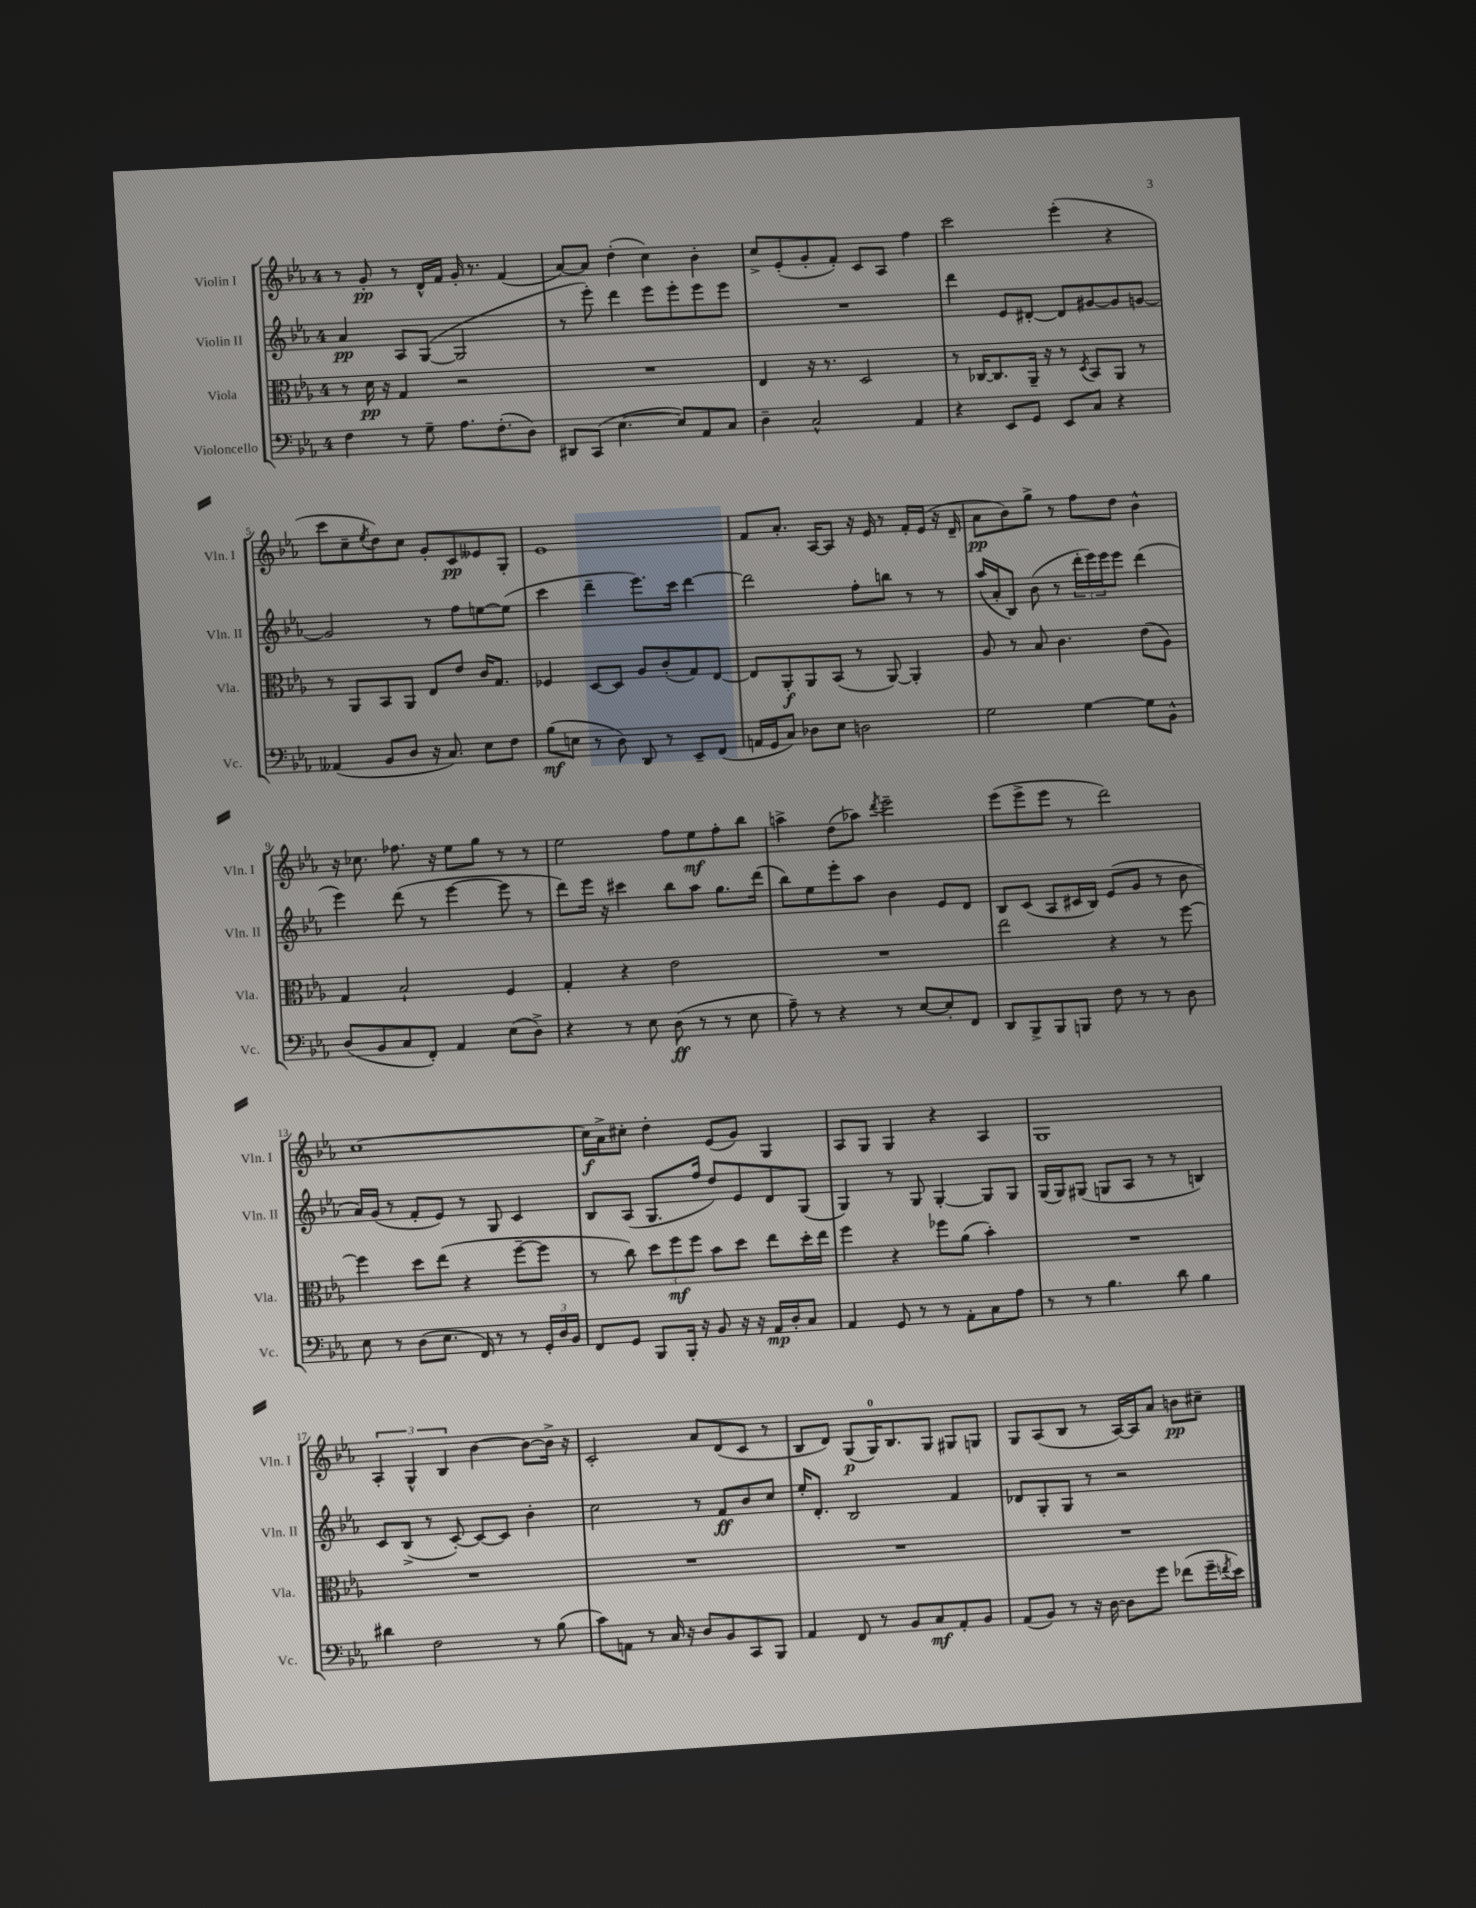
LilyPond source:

<<
\new StaffGroup <<
\new Staff = "s0" \with { instrumentName = "Violin I" shortInstrumentName = "Vln. I" } {
    \clef treble \key ees \major \once \override Staff.TimeSignature.style = #'single-digit \time 4/4
    r8 g'8-.\pp r8 d'16-^ f'16 g'16-. r8. f'4( |
    aes'8~) aes'8 d''4-.( c''4) bes'4-. |
    c''8-> ees'8-.( g'8-. f'8-.) c'8 aes8 f''4 |
    c'''2 ees'''4-.( r4 |
    c'''8 c''8-- \acciaccatura { ees''8 } d''8) c''8 g'8-. c'8\pp eeses'8 g8-. |
    ees'1 |
    f'8 aes'8.-. aes16~ aes8 r16 ees'16 r8 f'16-. ees'16( r16 d'16-- |
    aes'8\pp bes'8) g''8-> r8 f''8 d''8 bes'4-^ |
    r16 ces''8. fes''8. r16 ees''8 g''8 r8 r8 |
    ees''2 f''8 ees''8\mf f''8-. bes''8 |
    a''4-> d''8( aes''8) \acciaccatura { d'''8 } ees'''2-- |
    ees'''8( ees'''8-> ees'''8 r8 d'''2) |
    c''1~ |
    c''16\f aes'16-> cis''8-. d''4-. ees'8( g'8) g4 |
    aes8 g8 g4 r4 aes4 |
    g1 |
    \tuplet 3/2 { aes4-. g4-^ bes4 } bes'4~ bes'8~ bes'16-> r16 |
    c'2-. aes'8 d'8( c'8 r8 |
    bes8 d'8) g8\p( g16-0) bes8. g8 gis8 g8 |
    g8 aes8( bes8 r8 aes16~) aes16 aes'8 b'8\pp cis''8-- \bar "|." |
}
\new Staff = "s1" \with { instrumentName = "Violin II" shortInstrumentName = "Vln. II" } {
    \clef treble \key ees \major \once \override Staff.TimeSignature.style = #'single-digit \time 4/4
    aes'4\pp aes8 g8~( g2 |
    r8 ees'''8-.) d'''4 ees'''8 ees'''8-. ees'''8 ees'''8 |
    R1 |
    d'''4 ees'8 dis'8~-. dis'8 gis'8~ gis'8 g'8~ |
    g'2 r8 f''8 e''8~ e''8( |
    c'''4 d'''4-- ees'''8.) c'''16 d'''4~ |
    d'''2 f''8-. b''8 r8 r8 |
    aes''16( aes'16-. bes8) bes'8( r8 \tuplet 3/2 { d'''16-. ees'''16) ees'''16 } ees'''8 d'''4( |
    ees'''4) d'''8( r8 ees'''4~ ees'''8 r8 |
    d'''8) ees'''16 r16 cis'''4 bes''8 aes''8 g''8. d'''16( |
    bes''8) ees''8 ees'''8-. aes''8 bes'4 ees'8 d'8 |
    bes8 c'8( aes8 cis'16 bes16) ees'8( g'8 r8 bes'8 |
    aes'16) g'16( r8 f'8-. ees'8) r8 g8 c'4 |
    bes8 aes8( g8. f''16 d''8) ees'8 d'8 g8( |
    g4) r8 g8 g4~-. g8 g8 |
    g16( g16) gis8( g8 aes8 r8 r8 b4) |
    c'8 bes8->( r8 c'8~-.) c'8~ c'8 bes'4-. |
    c''2 r8 f'8\ff bes'8 c''8 |
    ees''16-. d'8.-. bes2 f'4 |
    des'8 g8-. g8 r8 r2 \bar "|." |
}
\new Staff = "s2" \with { instrumentName = "Viola" shortInstrumentName = "Vla." } {
    \clef alto \key ees \major \once \override Staff.TimeSignature.style = #'single-digit \time 4/4
    r8 d'16\pp r16 g4 r2 |
    R1 |
    ees4 r16 r8. d2 |
    r8 ces16~ ces8. aes,16-- r16 r8 \acciaccatura { d8 } bes,8 aes,8 r8 |
    r8 aes,8 bes,8 aes,8 ees8 ees'8 c'16 g8. |
    fes4 d8~ d8 aes8 c'8-.( g8) ees8~ |
    ees8 aes,8-.\f aes,8 bes,8( r8 aes,8~) aes,4-. |
    aes8 r8 bes8 c'4. ees'8( aes8) |
    g4 bes2-! f4 |
    g4-. r4 ees'2 |
    R1 |
    ees''2 r4 r8 f''8~ |
    f''4 d''8 ees''8( r4 f''8~-- f''8 |
    r8 c''8) \tuplet 3/2 { d''8 f''8\mf f''8 } bes'8 d''8 ees''8 d''16-. ees''16 |
    f''4 r4 fes''8 aes'8( bes'4-.) |
    R1 |
    R1 |
    R1 |
    R1 |
    R1 \bar "|." |
}
\new Staff = "s3" \with { instrumentName = "Violoncello" shortInstrumentName = "Vc." } {
    \clef bass \key ees \major \once \override Staff.TimeSignature.style = #'single-digit \time 4/4
    f4 r8 g8-- aes8. f8.-.( d8) |
    dis,8 c,8( ees4.~ ees8) aes,8 c8 |
    d4-- c2-^ aes,4 |
    r4 ees,8 g,8 ees,8 c8 r4 |
    aeses,4( bes,8 d8 r16 c8.) ees8 f8 |
    bes8\mf( e8 r8 d8) d,8 r8 ees,8-- f,8( |
    a,16 g,16 c8) des8 ees8 d2 |
    g2 g4~ g8 bes,8-^ |
    d8( bes,8 c8 f,8-.) aes,4 ees8( d8->) |
    r4 r8 ees8 d8\ff( r8 r8 ees8 |
    aes8--) r8 r4 r8 ees8~ ees8-. f,8 |
    d,8 bes,,8-> bes,,8 b,,8 f8 r8 r8 d8 |
    ees8 r8 d8( ees8. f,16) r8 r8 \tuplet 3/2 { g,16-. d16 bes,16 } |
    f,8 g,8 bes,,8 bes,,16-. r16 bes,8 r16 r16 aes,16\mp d16-. c8 |
    aes,4 g,8 r8 r8 aes,8-. c8 aes8 |
    r8 r8 bes4. d'8 bes4 |
    dis'4 f2 r8 bes8( |
    c'8) a,8 r8 c16 r16 d8 bes,8 c,8 bes,,8 |
    aes,4 f,8 r8 bes,8 c8\mf aes,8-. bes,8 |
    aes,8( bes,8) r8 r16 d16~ d8 g'8 fes'8( g'16-- \acciaccatura { f'8 } ees'16) \bar "|." |
}
>>
>>
